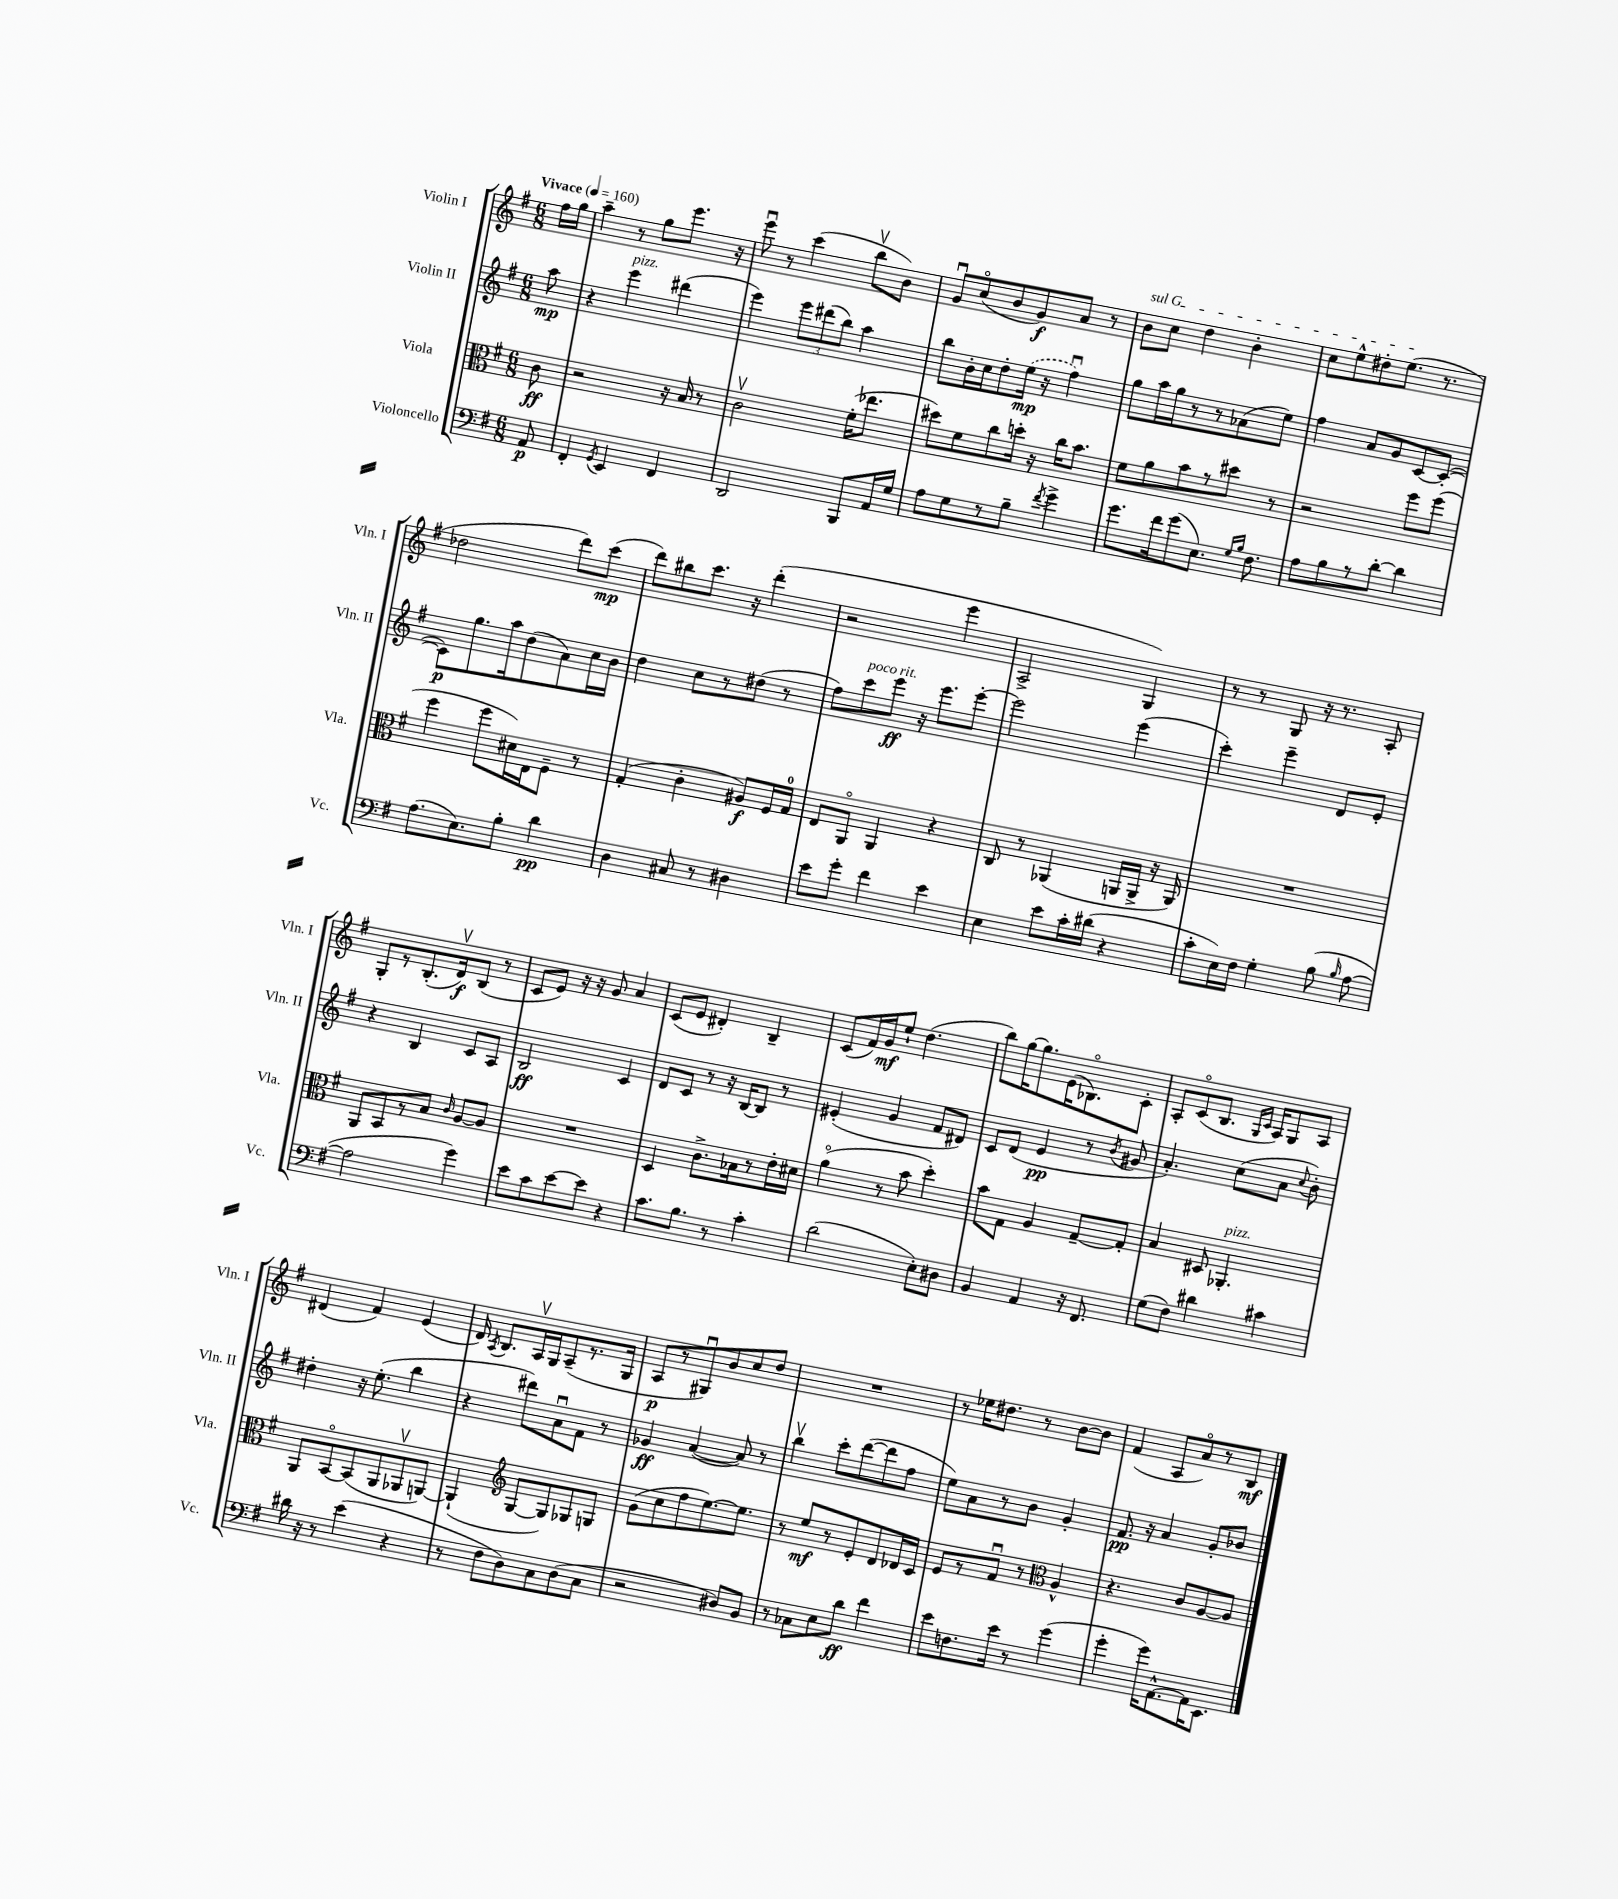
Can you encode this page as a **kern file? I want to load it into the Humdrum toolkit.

**kern	**kern	**kern	**kern
*staff4	*staff3	*staff2	*staff1
*clefF4	*clefC3	*clefG2	*clefG2
*k[f#]	*k[f#]	*k[f#]	*k[f#]
*M6/8	*M6/8	*M6/8	*M6/8
*MM160	*MM160	*MM160	*MM160
8AA	8c	8aa	16ff#
.	.	.	16gg
=	=	=	=
4FF#'	2r	4r	4aa~
8qGG	.	.	.
4EE	.	4eee	8r
.	.	.	8gg
4FF#	16r	(4ddd#	8.eee
.	16B	.	.
.	8r	.	.
.	.	.	16r
=	=	=	=
2DD	2cv	4eee)	8eeeu
.	.	.	8r
.	.	12eee	(4ccc
.	.	(12ddd#	.
.	.	12bb)	.
8BBB	(16f#'	4aa	8bbv
.	8.ee-	.	.
16AA	.	.	8b)
16G	.	.	.
=	=	=	=
8A	8dd#)	8bb	8gu
8G	8f#	16b'	(8cco
.	.	16cc	.
8r	8cc	8dd'	8b
8B~	16dd'	(16ee	8g)
.	16r	16r	.
8qf#	.	.	.
4g^	16cc	4ff#u)	8a
.	8.b	.	.
.	.	.	8r
=	=	=	=
8.g	8f#	8gg	8b
.	8a	16aa	8cc
16f#	.	16gg	.
(8g	8b	8r	4dd
8.E)	8r	8r	.
.	8dd#	(8a-	4b'
16qqG	.	.	.
16qqB	.	.	.
8.F#	.	.	.
.	8r	8ee)	.
=	=	=	=
8A	2r	4ff#	8cc
8B	.	.	8ee^^
8r	.	8a	8dd#'
[8d'	.	8g	(8.ee
4d]	8ff#	[8c	.
.	.	.	8.r
.	(8ff#	(8c'_	.
=	=	=	=
(8.A	4ff#	8c])	2dd-
.	.	8.gg	.
8.E)	.	.	.
.	8ff#	.	.
.	.	16aa	.
8B'	16d#)	(8dd	.
.	16E	.	.
4d	8F#~	8a)	8ddd)
.	8r	16cc	(8ccc
.	.	16b	.
=	=	=	=
4D	(4G'	4dd	8ddd)
.	.	.	8bb#
8C#	4c'	8cc	8.ccc
8r	.	8r	.
.	.	.	16r
4D#	8A#)	(8dd#	(4ddd'
.	16F#	8r	.
.	16G	.	.
=	=	=	=
8e	8E	8ff#)	2r
8g'	8AAo	8ccc	.
4f#	4AA	8eee	.
.	.	16r	.
.	.	8.eee	.
4e	4r	.	4eee
.	.	[8eee'	.
=	=	=	=
4E	8C	2eee]	2A^
.	8r	.	.
8e	(4AA-	.	.
16c'	.	.	.
(16d#	.	.	.
4r	16AA	(4eee	4G)
.	16AA^	.	.
.	16r	.	.
.	16AA)	.	.
=	=	=	=
8c'	2.r	4ccc')	8r
16E)	.	.	8r
16F#	.	.	.
4G'	.	4eee~	8G
.	.	.	16r
.	.	.	8.r
(8B	.	8d	.
16qqB	.	.	.
[8A	.	8e'	8A'
=	=	=	=
2A]	8AA	4r	8G'
.	8BB	.	8r
.	8r	4B	(8.B'
.	8B	.	.
.	.	.	16dv)
.	16qqc	.	.
4g)	[8A	8c	(8B
.	8A]	8A	8r
=	=	=	=
8e	2.r	2B	8c
8c	.	.	8e)
[8e	.	.	16r
.	.	.	16r
8e]	.	.	8g
4r	.	4c	4a
=	=	=	=
8.c	4D	8d	(8c
.	.	8c	8e
8.B	.	.	.
.	8.c^	8r	4d#')
8r	.	16r	.
.	16B-	[16B	.
4c'	8r	8B]	4B~
.	16e'	8r	.
.	16d#	.	.
=	=	=	=
(2d	(4ao	(4e#'	(8c
.	.	.	16f#)
.	.	.	16g
.	8r	4g	8ee`
.	8b	.	(4.dd
8E')	4dd')	8f#	.
8D#	.	8d#)	.
=	=	=	=
4BB	8b	8c	8bb)
.	8G	(8d	[16gg
.	.	.	8.gg]
4AA	4A	4e	.
.	.	.	(16e
.	.	.	8.B-o)
16r	[8G~	8r	.
8.FF#	.	.	.
.	.	8qb	.
.	8G']	8g#	8c'
=	=	=	=
(8G	4B	4.a')	8A'
8F#)	.	.	(8co
4d#	8D#	.	8.B
.	4.AA-'	(8cc	.
.	.	.	16qqG
.	.	.	16qqc
.	.	.	16A)
4c#	.	8a	8G
.	.	8qqcc	.
.	.	8b')	8A
=	=	=	=
16d#	8AA	4dd#'	(4d#
16r	.	.	.
8r	[8BBo	.	.
(4e	(8BB]	16r	4f#)
.	.	(8.ee'	.
.	8AA	.	.
4r	8AA-v	4bb	(4e
.	[8AA)	.	.
=	=	=	=
8r	(4AA`]	4r	16d)
.	.	.	8qA
.	.	.	8.B
8F#	.	.	.
*	*clefG2	*	*
8D)	[8G	8ddd#)	16Av
.	.	.	16G
8C	8G])	8au	(8A~
(8D	8G-	8f#	8.r
8C	8G	8r	.
.	.	.	16G
=	=	=	=
2r	(8g	4g-	8A
.	8cc	.	8r
.	8ff#	([4a	8G#u)
.	[8.ee)	.	8b
8D#)	.	8a])	8cc
.	8.ee]	.	.
8BB	.	8r	8dd
=	=	=	=
8r	8r	4bbv	2.r
8C-	8ee	.	.
8E	8r	8ccc'	.
8d	8e'	([8ddd	.
4f#	8d	8ddd]	.
.	16d-	8ff#	.
.	16c	.	.
=	=	=	=
8e	8e	8ee)	8r
8.F	8r	8a	16ee-
.	.	.	8.dd#
.	8f#u	8r	.
16e	.	.	.
8r	8r	8b	8r
*	*clefC3	*	*
(4g	4A^^	4g'	[8b
.	.	.	8b]
=	=	=	=
4g'	4.r	8.f#	(4f#
.	.	16r	.
16g)	.	4a	8A
[8.AA^^	.	.	.
.	8c	.	8ao)
16AA]	[8A	8g'	8r
8.EE	.	.	.
.	8A]	8b-	8B
==	==	==	==
*-	*-	*-	*-
